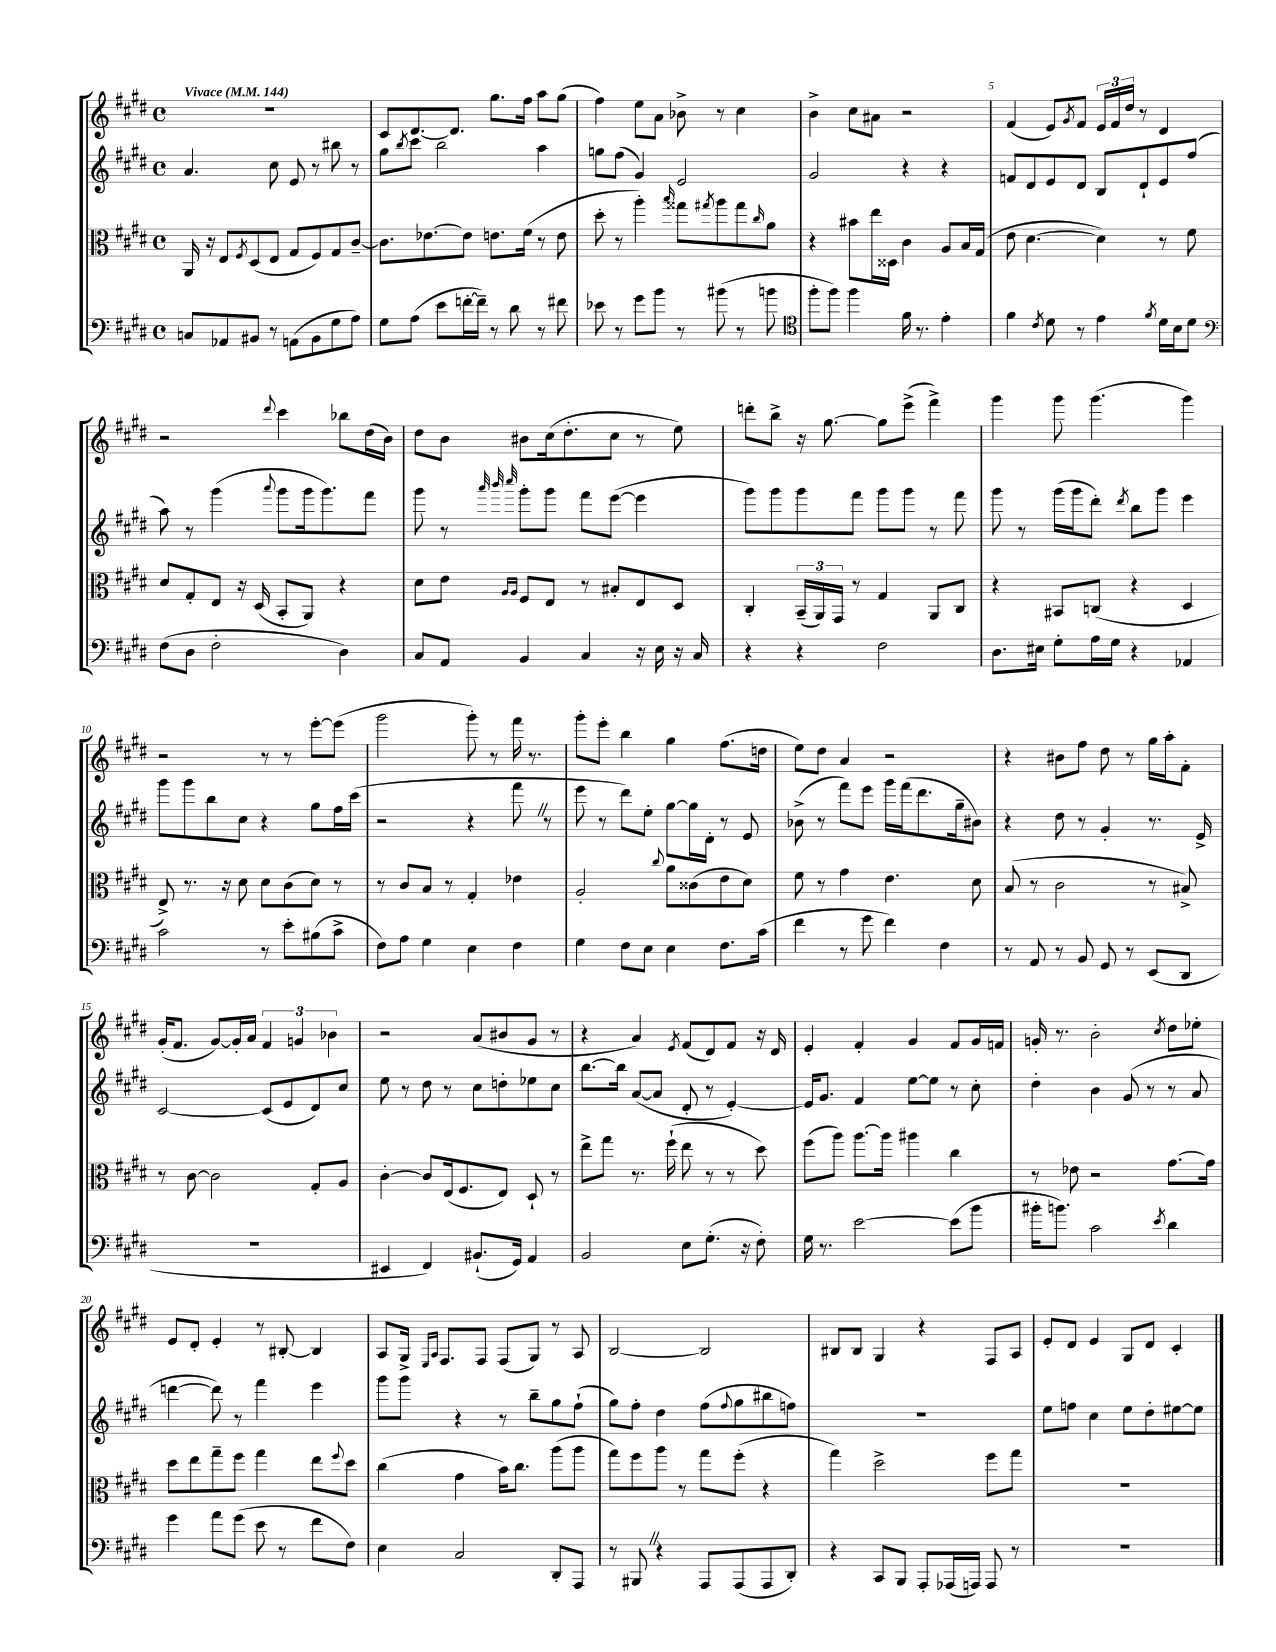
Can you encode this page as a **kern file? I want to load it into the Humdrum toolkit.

**kern	**kern	**kern	**kern
*staff4	*staff3	*staff2	*staff1
*clefF4	*clefC3	*clefG2	*clefG2
*k[f#c#g#d#]	*k[f#c#g#d#]	*k[f#c#g#d#]	*k[f#c#g#d#]
*M4/4	*M4/4	*M4/4	*M4/4
*met(c)	*met(c)	*met(c)	*met(c)
*MM144	*MM144	*MM144	*MM144
8C	16AA	4.a	1r
.	16r	.	.
8AA-	8E	.	.
.	8qF#	.	.
8BB#	(8D#	.	.
8r	8E	8cc#	.
(8AA	8G#	8e	.
8BB#	8F#)	8r	.
8G#	8G#	8bb#	.
8A)	[8c#~	8r	.
=	=	=	=
8G#	8.c#]	8gg#	8c#
.	.	8qbb	.
(8A	.	8ccc#	[8.d#
.	[8.e-	.	.
8e	.	2bb	.
.	.	.	8.d#]
[16f'	8e-]	.	.
16f~])	.	.	.
8r	8.e	.	8.gg#
8d#	.	.	.
.	(16f#	.	16ff#
8r	8r	4aa	8aa
8f#	8e	.	(8gg#
=	=	=	=
8e-	8dd#'	8gg	4ff#)
8r	8r	(8ff#	.
8g#	4aa')	4g#)	8ee
8b	.	.	8a
.	16qqbb	.	.
8r	8gg##	2e	8b-^
.	8qgg#	.	.
(8b#	8aa	.	8r
8r	8gg#	.	4cc#
.	16qqcc#	.	.
8b	8a	.	.
=	=	=	=
*clefC4	*	*	*
8ff#'	4r	2g#	4b^
8ff#)	.	.	.
4ff#	8b#	.	8cc#
.	16ee	.	8a#
.	16D##	.	.
16f#	4c#	4r	2r
8.r	.	.	.
4e'	8A	4r	.
.	16B	.	.
.	(16G#	.	.
=	=	=	=
4f#	8e	8f	(4f#
.	[4.d#	8d#	.
8qc#	.	.	.
8d#	.	8e	8e)
.	.	.	8qg#
8r	.	8d#	8f#
4e	4d#])	8B	24e
.	.	.	24f#
.	.	.	24dd#
.	.	8d#`	8r
8qf#	.	.	.
16d#	8r	8e	4d#
16B	.	.	.
8d#	8f#	(8ff#	.
=	=	=	=
*clefF4	*	*	*
(8F#	8d#	8aa)	2r
8D#	8G#'	8r	.
2F#'	8E	(4ggg#	.
.	16r	.	.
.	(16D#	.	.
.	.	8qqaaa	8qqddd#
.	8BB'	8ggg#	4ccc#
.	8AA)	16ggg#	.
.	.	8.ggg#)	.
4D#)	4r	.	8bb-
.	.	8fff#	(16dd#
.	.	.	16b)
=	=	=	=
8C#	8d#	8ggg#	8dd#
8AA	8e	8r	8b
.	.	32qqaaa	.
.	16qqA	32qqbbb	.
.	16qqA	32qqcccc#	.
4BB	8F#	8ggg#'	8b#
.	8E	8ggg#	(16cc#
.	.	.	8.dd#'
4C#	8r	8fff#	.
.	8B#'	([8eee	8cc#
16r	8E	4eee]	8r
16E	.	.	.
16r	8D#	.	8ee)
16C#	.	.	.
=	=	=	=
4r	4C#'	8ggg#)	8ddd'
.	.	8ggg#	8bb^
4r	(24BB~	8ggg#	16r
.	24AA)	.	.
.	.	.	[8.gg#
.	24GG#	.	.
.	8r	8fff#	.
2F#	4G#	8ggg#	8gg#]
.	.	8ggg#	(8eee^
.	8AA	8r	4fff#^)
.	8C#	8fff#	.
=	=	=	=
8.D#	4r	8ggg#	4ggg#
.	.	8r	.
16E#	.	.	.
8G#'	8BB#	(16ggg#	8ggg#
.	.	16ggg#	.
16A	(8C	8ddd#')	(4.ggg#
16G#	.	.	.
.	.	8qddd#	.
4r	4r	8bb	.
.	.	8ggg#	.
4AA-	4D#	4eee	4ggg#)
=	=	=	=
2c#	8E^)	8ggg#	2r
.	8.r	8ggg#	.
.	.	8bb	.
.	16r	.	.
.	8d#	8cc#	.
8r	8d#	4r	8r
8e'	(8c#	.	8r
(8B#	8d#)	8gg#	[8eee'
8c#^	8r	16ff#	(8eee]
.	.	(16ccc#	.
=	=	=	=
8F#)	8r	2r	2ggg#
8A	8c#	.	.
4G#	8B	.	.
.	8r	.	.
4E	4G#'	4r	8ggg#')
.	.	.	8r
4F#	4e-	8fff#	16fff#
.	.	.	8.r
.	.	8r	.
=	=	=	=
4G#	2A'	8eee	8ggg#'
.	.	8r	8eee'
8F#	.	8ddd#)	4bb
8E	.	8ee'	.
.	8qqcc#	.	.
4E	8a	[8gg#	4gg#
.	(8c##	16gg#]	.
.	.	16d#'	.
8.F#	8e	8r	(8.ff#
.	8d#)	8e	.
(16c#	.	.	16dd
=	=	=	=
4f#	8f#	(8b-^	8ee)
.	8r	8r	8dd#
8r	4g#	8fff#)	4a
8g#	.	8eee	.
4f#)	4.e	16ggg#	2r
.	.	(16fff#	.
.	.	8.ddd#	.
4F#	.	.	.
.	.	16gg#~	.
.	8d#	8b#)	.
=	=	=	=
8r	(8B	4r	4r
8AA	8r	.	.
8r	2c#	8dd#	8b#
8BB	.	8r	8ff#
8GG#	.	4g#'	8dd#
8r	.	.	8r
(8EE	8r	8.r	16gg#
.	.	.	16aa'
8DD#	8B#^)	.	8f#'
.	.	16e^	.
=	=	=	=
1r	8r	[2c#	(16g#'
.	.	.	8.f#
.	[8c#	.	.
.	2c#]	.	[8g#)
.	.	.	16g#']
.	.	.	16a
.	.	(8c#]	6f#
.	.	8e	.
.	.	.	6g
.	8G#'	8d#)	.
.	.	.	6b-
.	8A	8cc#	.
=	=	=	=
4EE#	[4c#'	8ee	2r
.	.	8r	.
4FF#)	8c#]	8dd#	.
.	(16E	8r	.
.	8.F#	.	.
(8.BB#`	.	8cc#	(8a
.	8E)	8dd'	8b#
16GG#)	.	.	.
4AA	8D#`	8ee-	8g#
.	8r	8cc#	8r
=	=	=	=
2BB	8ee^	[8.bb	4r
.	8gg#	.	.
.	.	16bb]	.
.	8.r	([8a	4a)
.	.	8a]	.
.	(16ff#`	.	.
.	.	.	8qe
8E	8ee	8d#'	(8f#
(8.G#'	8r	8r	8d#)
.	8r	[4e')	8f#
16r	.	.	.
8F#')	8dd#)	.	16r
.	.	.	16d#
=	=	=	=
16G#	(8ff#	16e]	4e'
8.r	.	8.g#	.
.	8aa)	.	.
[2e	[8.aa	4f#	4f#'
.	16aa]	.	.
.	4aa#	[8ee	4g#
.	.	8ee]	.
(8e]	4cc#	8r	8f#
8b	.	8cc#'	16g#
.	.	.	16f
=	=	=	=
16b#'	8r	4dd#'	16g'
8.b)	.	.	8.r
.	8e-	.	.
2c#	2r	4b	2b'
.	.	(8g#	.
.	.	8r	.
8qe	.	.	8qcc#
4d#	[8.g#	8r	8dd#
.	.	8a	8ee-'
.	16g#]	.	.
=	=	=	=
4g#	8dd#	[4ddd	8e
.	8ee	.	8d#'
8a	8gg#~	8ddd])	4e'
(8g#	8ff#	8r	.
8e	4gg#	4fff#	8r
8r	.	.	[8B#'
8f#	8ee	4eee	4B#]
.	8qqff#	.	.
8F#)	8dd#	.	.
=	=	=	=
4E	(4cc#	8ggg#	8A
.	.	8ggg#	16G#^
.	.	.	16qqE
.	.	.	16qqA
.	.	.	8.F#
2C#	4g#	4r	.
.	.	.	8F#
.	16b)	8r	(8F#
.	8.cc#	.	.
.	.	8bb~	8G#)
8DD#'	(8aa	8gg#	8r
8AAA	8aa	(8ff#`	8A
=	=	=	=
8r	8gg#)	8gg#)	[2B
8BBB#	8ff#	8ff#'	.
4r	8aa	4dd#	.
.	8r	.	.
8AAA	8gg#	(8ff#	2B]
.	.	8qqff#	.
(8AAA	(8ff#'	8gg#	.
8AAA	4r	8bb#	.
8DD#')	.	8ff)	.
=	=	=	=
4r	4gg#)	1r	8B#
.	.	.	8B#
8CC#	2dd#^	.	4G#
8BBB	.	.	.
8AAA'	.	.	4r
(16AAA-	.	.	.
16AAA)	.	.	.
8AAA	8ff#	.	8F#
8r	8gg#	.	8A
=	=	=	=
1r	1r	8ee	8e'
.	.	8ff	8d#
.	.	4cc#	4e
.	.	8ee	8G#
.	.	8dd#'	8d#
.	.	[8ee#	4c#'
.	.	8ee#]	.
==	==	==	==
*-	*-	*-	*-
